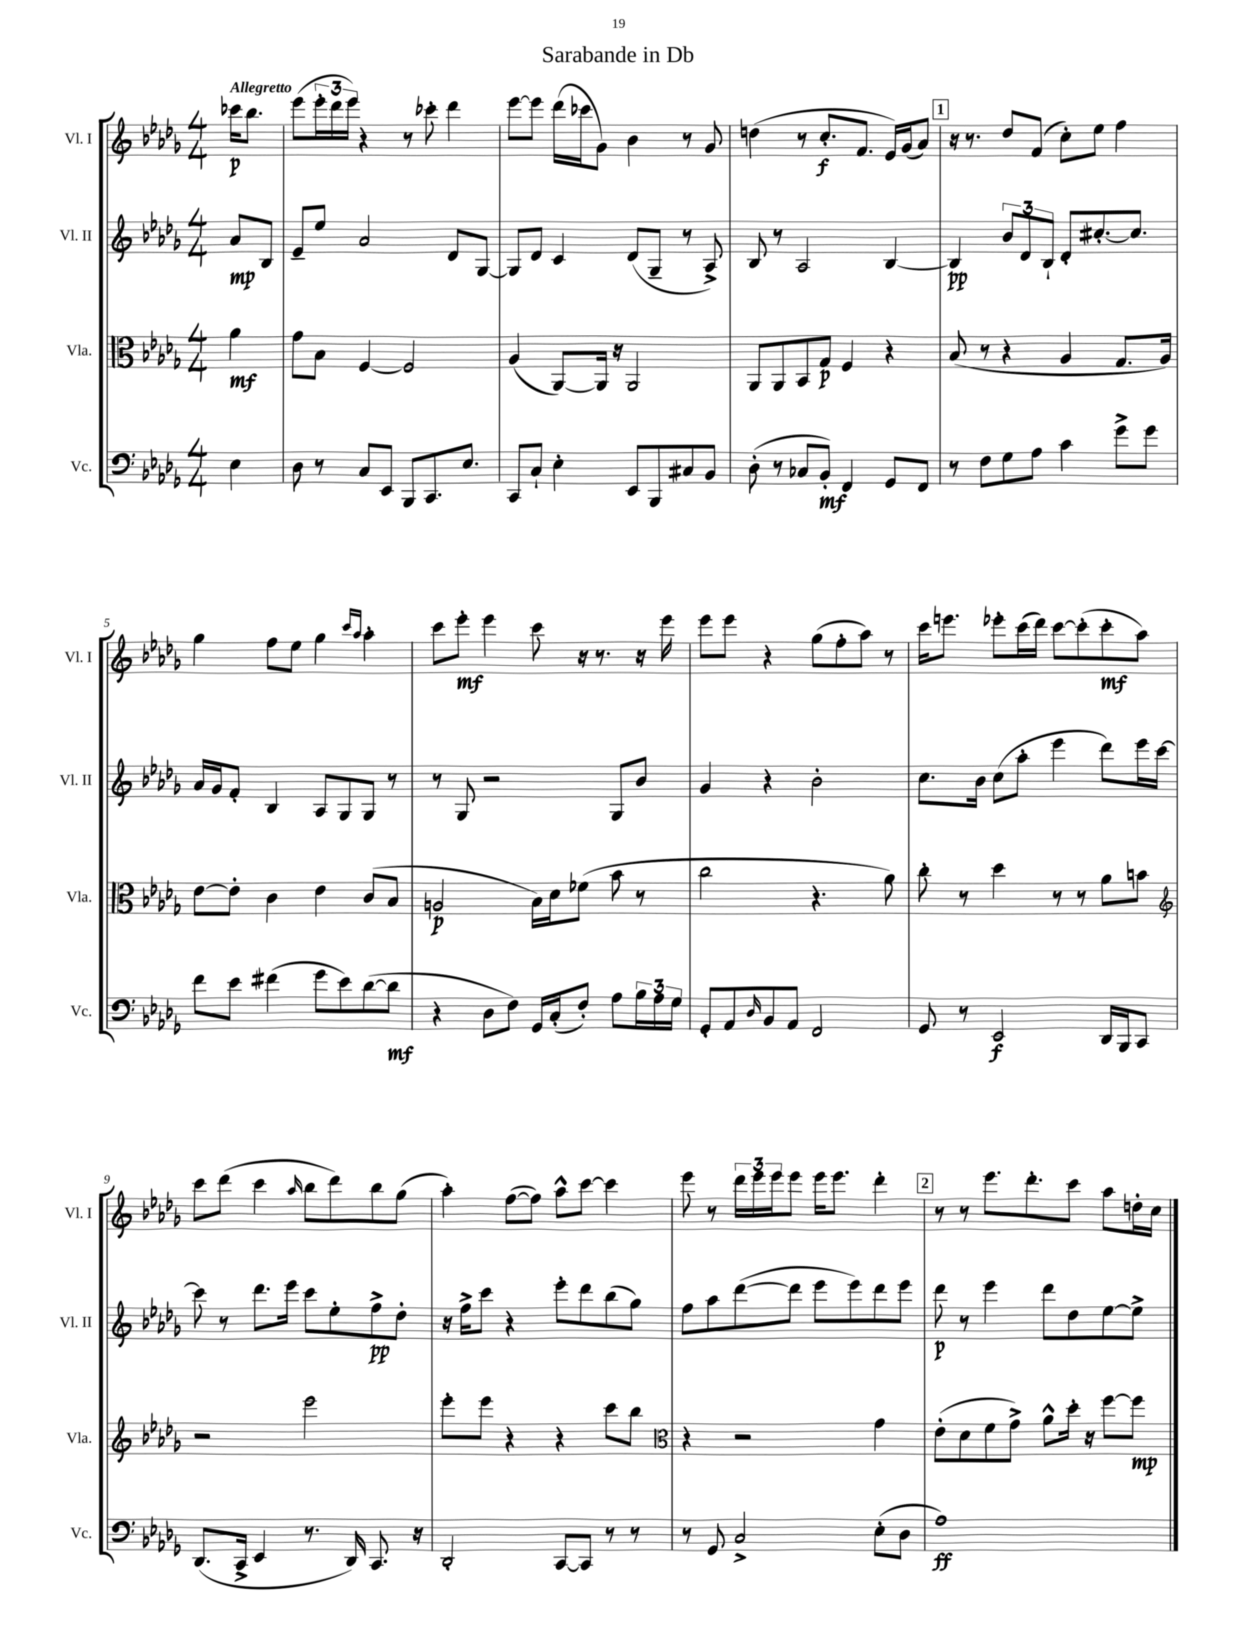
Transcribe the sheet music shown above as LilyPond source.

\header { title = "Sarabande in Db" }
<<
\new StaffGroup <<
\new Staff = "s0" \with { instrumentName = "Vl. I" shortInstrumentName = "Vl. I" } {
    \clef treble \key des \major \numericTimeSignature \time 4/4 \partial 4 \tempo "Allegretto"
    ces'''16\p bes''8. |
    ees'''8( \tuplet 3/2 { ees'''16-. des'''16 ees'''16) } r4 r8 ces'''8-. des'''4 |
    ees'''8~ ees'''8 des'''16( ces'''16 ges'8) bes'4 r8 ges'8 |
    d''4( r8 c''8.-.\f f'8. ees'16) ges'16( aes'8) |
    \mark \markup { \box "1" } r16 r8. des''8 f'8( c''8-.) ees''8 f''4 |
    ges''4 f''8 ees''8 ges''4 \grace { c'''16 aes''16 } aes''4-. |
    c'''8 ees'''8-.\mf ees'''4 c'''8 r16 r8. r16 ees'''16 |
    ees'''8 ees'''8 r4 ges''8( f''8-. aes''8) r8 |
    c'''16 e'''8. ees'''8-. c'''16( des'''16) c'''8~ c'''8-.( c'''8-.\mf aes''8) |
    c'''8 des'''8( c'''4 \grace { aes''16 } bes''8 des'''8) bes''8 ges''8( |
    aes''4-.) f''8~( f''8) aes''8-^ c'''8~ c'''4 |
    ees'''8 r8 \tuplet 3/2 { des'''16 ees'''16 ees'''16 } ees'''8 ees'''16 ees'''8. des'''4-. |
    \mark \markup { \box "2" } r8 r8 ees'''8. des'''8.-. c'''8 aes''8 d''16-. c''16 \bar "|." |
}
\new Staff = "s1" \with { instrumentName = "Vl. II" shortInstrumentName = "Vl. II" } {
    \clef treble \key des \major \numericTimeSignature \time 4/4 \partial 4
    aes'8\mp bes8 |
    ees'8-- ees''8 aes'2 des'8 ges8~ |
    ges8 des'8 c'4 des'8( ges8-- r8 aes8->) |
    bes8 r8 aes2 bes4~ |
    \mark \markup { \box "1" } bes4\pp \tuplet 3/2 { bes'8 des'8 bes8-! } des'8-. cis''8.~-. cis''8. |
    aes'16 ges'16 f'8-. bes4 aes8 ges8 ges8 r8 |
    r8 ges8 r2 ges8 bes'8 |
    ges'4 r4 bes'2-. |
    c''8. bes'16 c''8( aes''8-. ees'''4 des'''8) ees'''16 c'''16~ |
    c'''8 r8 des'''8. ees'''16 c'''8 ees''8-. f''8->\pp des''8-. |
    r16 f''16-> c'''8 r4 ees'''8-. des'''8 bes''8( ges''8) |
    f''8 aes''8 des'''8~( des'''8 ees'''8 ees'''8) des'''8 ees'''8 |
    \mark \markup { \box "2" } des'''8\p r8 ees'''4 des'''8 des''8 ees''8~ ees''8-> \bar "|." |
}
\new Staff = "s2" \with { instrumentName = "Vla." shortInstrumentName = "Vla." } {
    \clef alto \key des \major \numericTimeSignature \time 4/4 \partial 4
    aes'4\mf |
    ges'8 bes8 f4~ f2 |
    aes4( aes,8~) aes,16 r16 aes,2 |
    aes,8 aes,8 bes,8 ges8\p f4 r4 |
    \mark \markup { \box "1" } bes8( r8 r4 aes4 ges8. aes16) |
    ees'8~ ees'8-. c'4 ees'4 c'8( bes8 |
    a2\p bes16) des'16 fes'8( bes'8 r8 |
    c''2 r4. aes'8) |
    c''8-. r8 des''4 r8 r8 aes'8 b'8 |
    \clef treble r2 ees'''2 |
    ees'''8-. ees'''8 r4 r4 c'''8 bes''8 |
    \clef alto r4 r2 ges'4 |
    \mark \markup { \box "2" } ees'8-.( des'8 f'8 ges'8->) aes'8-^ des''16-. r16 f''8~ f''8\mp \bar "|." |
}
\new Staff = "s3" \with { instrumentName = "Vc." shortInstrumentName = "Vc." } {
    \clef bass \key des \major \numericTimeSignature \time 4/4 \partial 4
    ees4 |
    des8 r8 c8 ees,8 bes,,8 c,8. ees8. |
    c,8 c8-! ees4-. ees,8 bes,,8 cis8 bes,8 |
    des8-.( r8 ces8 bes,8-.\mf) f,4 ges,8 f,8 |
    \mark \markup { \box "1" } r8 f8 ges8 aes8 c'4 ges'8-> ges'8 |
    f'8 ees'8 fis'4( ges'8 ees'8) des'8~( des'8\mf |
    r4 des8 f8) ges,16 c16-.( f8-.) aes8 \tuplet 3/2 { bes16 aes16 ges16 } |
    ges,8-. aes,8 \grace { des16 } bes,8 aes,8 f,2 |
    ges,8 r8 ees,2\f des,16 bes,,16 c,8 |
    des,8.( c,16-> ees,4 r8. des,16) c,8. r16 |
    des,2-. c,8~ c,8 r8 r8 |
    r8 ges,8 c2-> ees8-.( des8 |
    \mark \markup { \box "2" } aes1\ff) \bar "|." |
}
>>
>>
